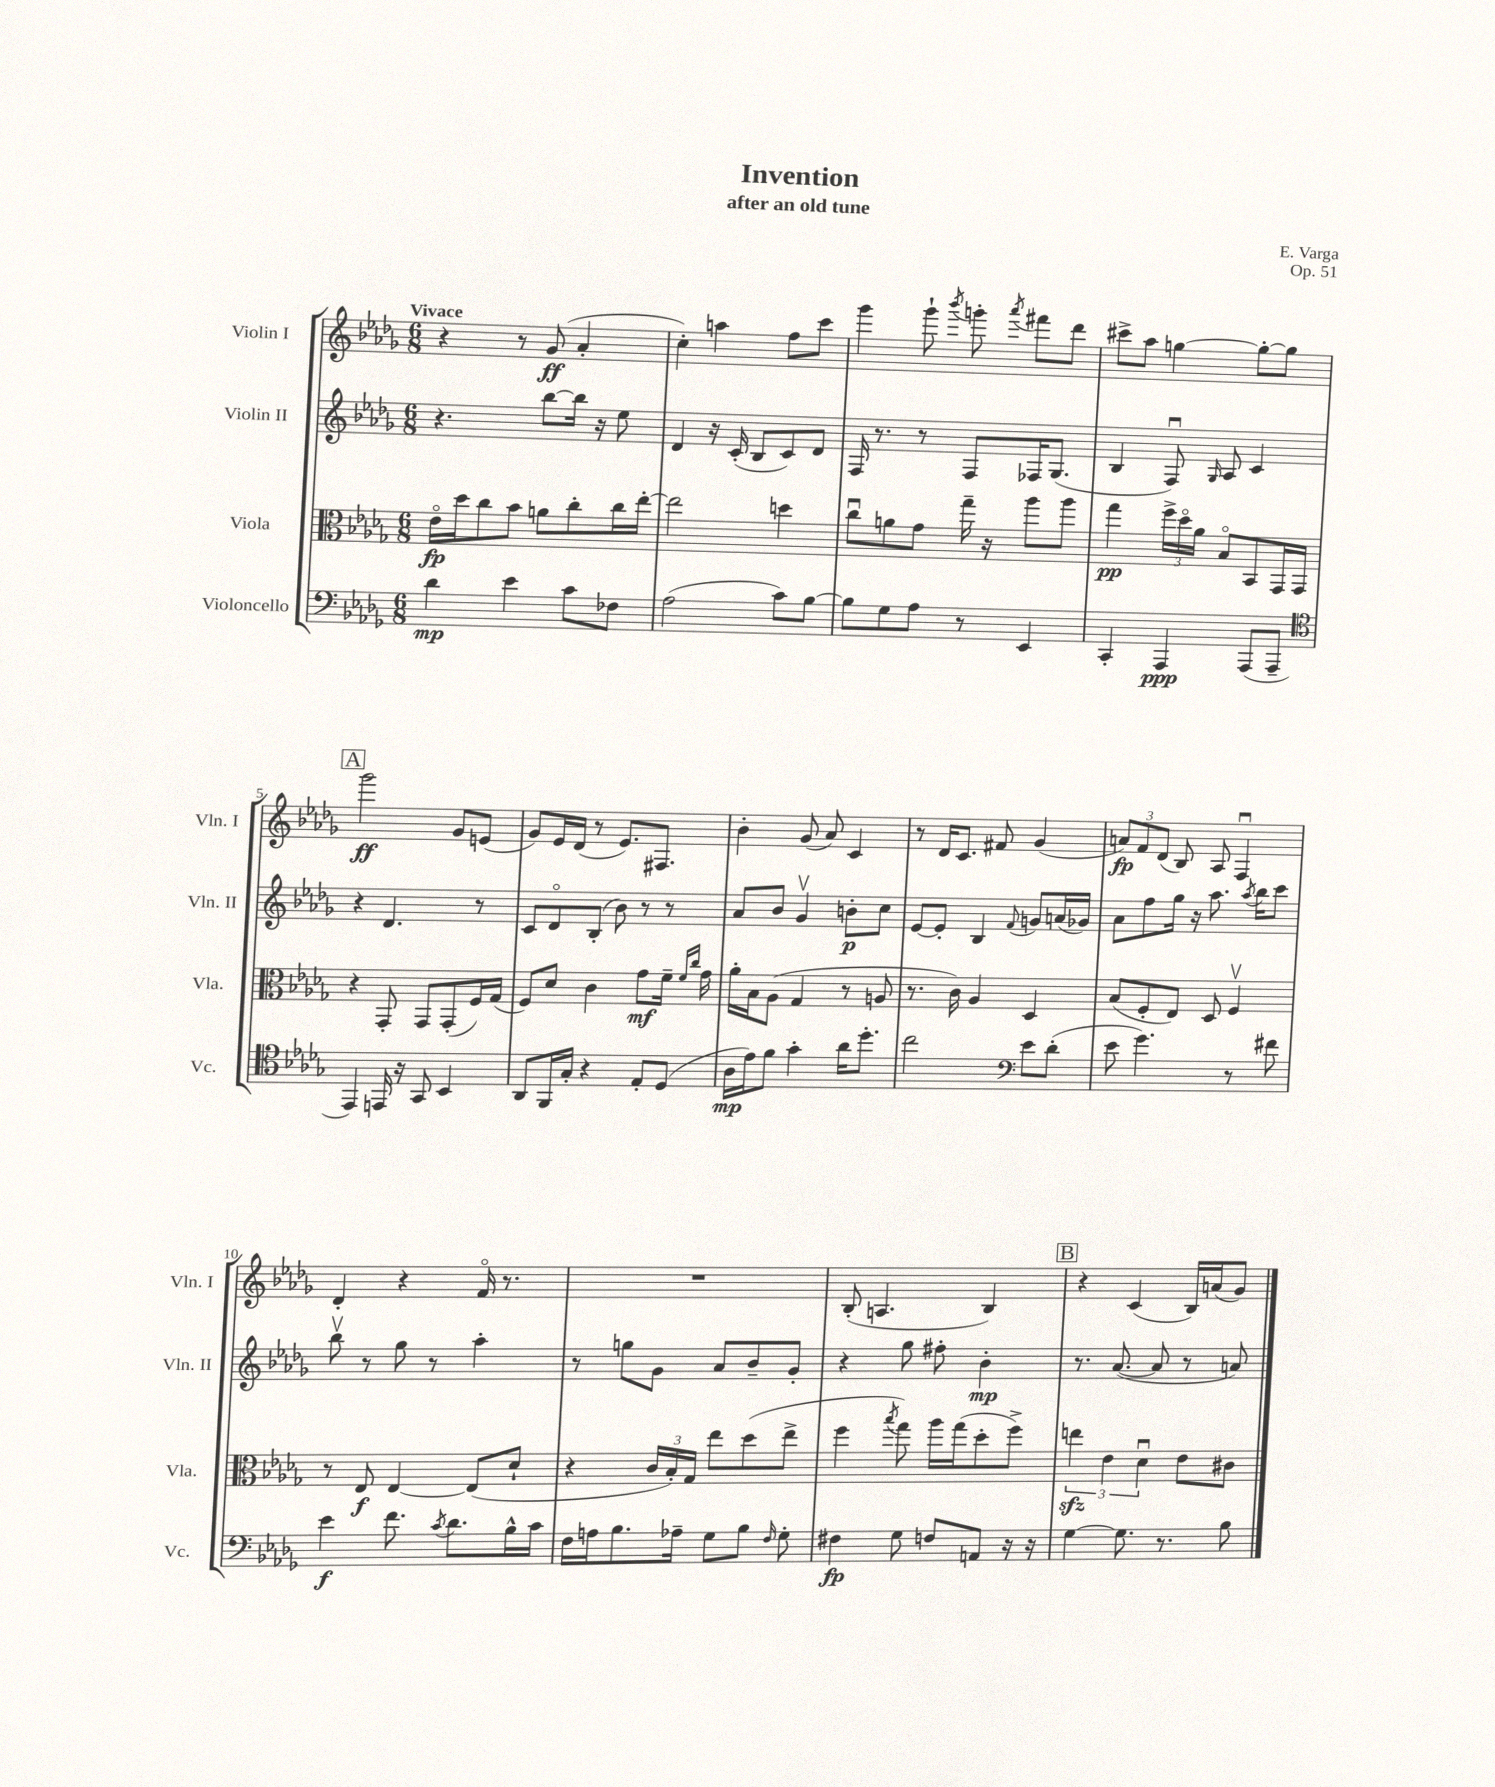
\header { title = "Invention" composer = "E. Varga" subtitle = "after an old tune" opus = "Op. 51" }
<<
\new StaffGroup <<
\new Staff = "s0" \with { instrumentName = "Violin I" shortInstrumentName = "Vln. I" } {
    \clef treble \key des \major \numericTimeSignature \time 6/8 \tempo "Vivace"
    \autoBeamOff r4 r8 ges'8\ff( aes'4-. |
    c''4-.) a''4 f''8[ c'''8] |
    ges'''4 ges'''8-! \acciaccatura { bes'''8 } g'''8-. \acciaccatura { aes'''8 } fis'''8[ des'''8] |
    cis'''8[-> aes''8] g''4~ g''8[~-. g''8] |
    \mark \markup { \box "A" } ges'''2\ff ges'8[ e'8]( |
    ges'8[) ees'16 des'16]( r8 ees'8.[) fis8.] |
    bes'4-. ges'8( aes'8) c'4 |
    r8 des'16[ c'8.] fis'8 ges'4( |
    \tuplet 3/2 { a'8[\fp) f'8 des'8]( } bes8) aes8 f4\downbow |
    des'4-. r4 f'16\flageolet r8. |
    R2. |
    bes8-.( a4. bes4) |
    \mark \markup { \box "B" } r4 c'4( bes16[) a'16( ges'8]) \bar "|." |
}
\new Staff = "s1" \with { instrumentName = "Violin II" shortInstrumentName = "Vln. II" } {
    \clef treble \key des \major \numericTimeSignature \time 6/8
    \autoBeamOff r4. bes''8[~ bes''16] r16 ees''8 |
    des'4 r16 c'16-.( bes8[ c'8) des'8] |
    f16 r8. r8 f8[ fes16 ges8.]( |
    bes4 f8\downbow) \grace { ges16 } aes8 c'4 |
    \mark \markup { \box "A" } r4 des'4. r8 |
    c'8[ des'8\flageolet bes8]-.( bes'8) r8 r8 |
    aes'8[ bes'8] ges'4\upbow b'8[-.\p c''8] |
    ees'8[~ ees'8]-. bes4 \appoggiatura { f'8 } g'8[ a'16( ges'16]) |
    aes'8[ f''8 ges''16] r16 aes''8. \acciaccatura { aes''8 } bes''16[ c'''8] |
    bes''8\upbow r8 ges''8 r8 aes''4-. |
    r8 g''8[ ges'8] aes'8[ bes'8-- ges'8]-. |
    r4 ges''8 fis''8-. bes'4-.\mp |
    \mark \markup { \box "B" } r8. aes'8.~( aes'8 r8 a'8) \bar "|." |
}
\new Staff = "s2" \with { instrumentName = "Viola" shortInstrumentName = "Vla." } {
    \clef alto \key des \major \numericTimeSignature \time 6/8
    \autoBeamOff ees'16[\flageolet\fp des''16 c''8 bes'8] a'8[ c''8-. c''16 ees''16]~-. |
    ees''2 d''4 |
    c''8[\downbow a'8 ges'8] ges''16-- r16 aes''8[ aes''8] |
    ges''4\pp \tuplet 3/2 { f''16[-> des''16\flageolet aes'16] } bes8[\flageolet bes,8 ges,16 ges,16] |
    \mark \markup { \box "A" } r4 ges,8-. ges,8[ ges,8-.( f16) ges16]( |
    f8[) des'8] c'4 ges'8[\mf f'16]-- \grace { f'16[ c''16] } ges'16 |
    aes'16[-. bes16 aes8]( ges4 r8 a8 |
    r8. c'16) aes4 des4 |
    bes8[( f8-. ees8]) des8 f4\upbow |
    r8 ees8\f ees4~ ees8[( des'8]-! |
    r4 \tuplet 3/2 { c'16[ bes16-.) ges16] } ees''8[ des''8( ees''8]-> |
    f''4 \acciaccatura { bes''8 } ges''8) aes''16[ ges''16( des''8-. f''8]->) |
    \mark \markup { \box "B" } \tuplet 3/2 { e''4\sfz ees'4 des'4\downbow } ees'8[ cis'8] \bar "|." |
}
\new Staff = "s3" \with { instrumentName = "Violoncello" shortInstrumentName = "Vc." } {
    \clef bass \key des \major \numericTimeSignature \time 6/8
    \autoBeamOff des'4\mp ees'4 c'8[ fes8] |
    aes2( c'8[) bes8]~ |
    bes8[ ges8 aes8] r8 ees,4 |
    c,4-. aes,,4\ppp aes,,8[( aes,,8]-- |
    \mark \markup { \box "A" } \clef tenor ees,4) e,16 r16 ges,8 bes,4 |
    aes,8[ f,16 ges16]-. r4 ees8[-. des8]( |
    aes16[\mp ees'16) f'8] ges'4-. aes'16[ des''8.]-. |
    c''2 \clef bass ees'8[ des'8]-.( |
    ees'8 ges'4.) r8 fis'8 |
    ees'4\f f'8. \acciaccatura { c'8 } des'8.[ bes16-^ c'16] |
    f16[ a16 bes8. aes16]-- ges8[ bes8] \grace { f16 } ges8-. |
    fis4\fp ges8 f8[ a,8] r16 r16 |
    \mark \markup { \box "B" } ges4~ ges8. r8. bes8 \bar "|." |
}
>>
>>
